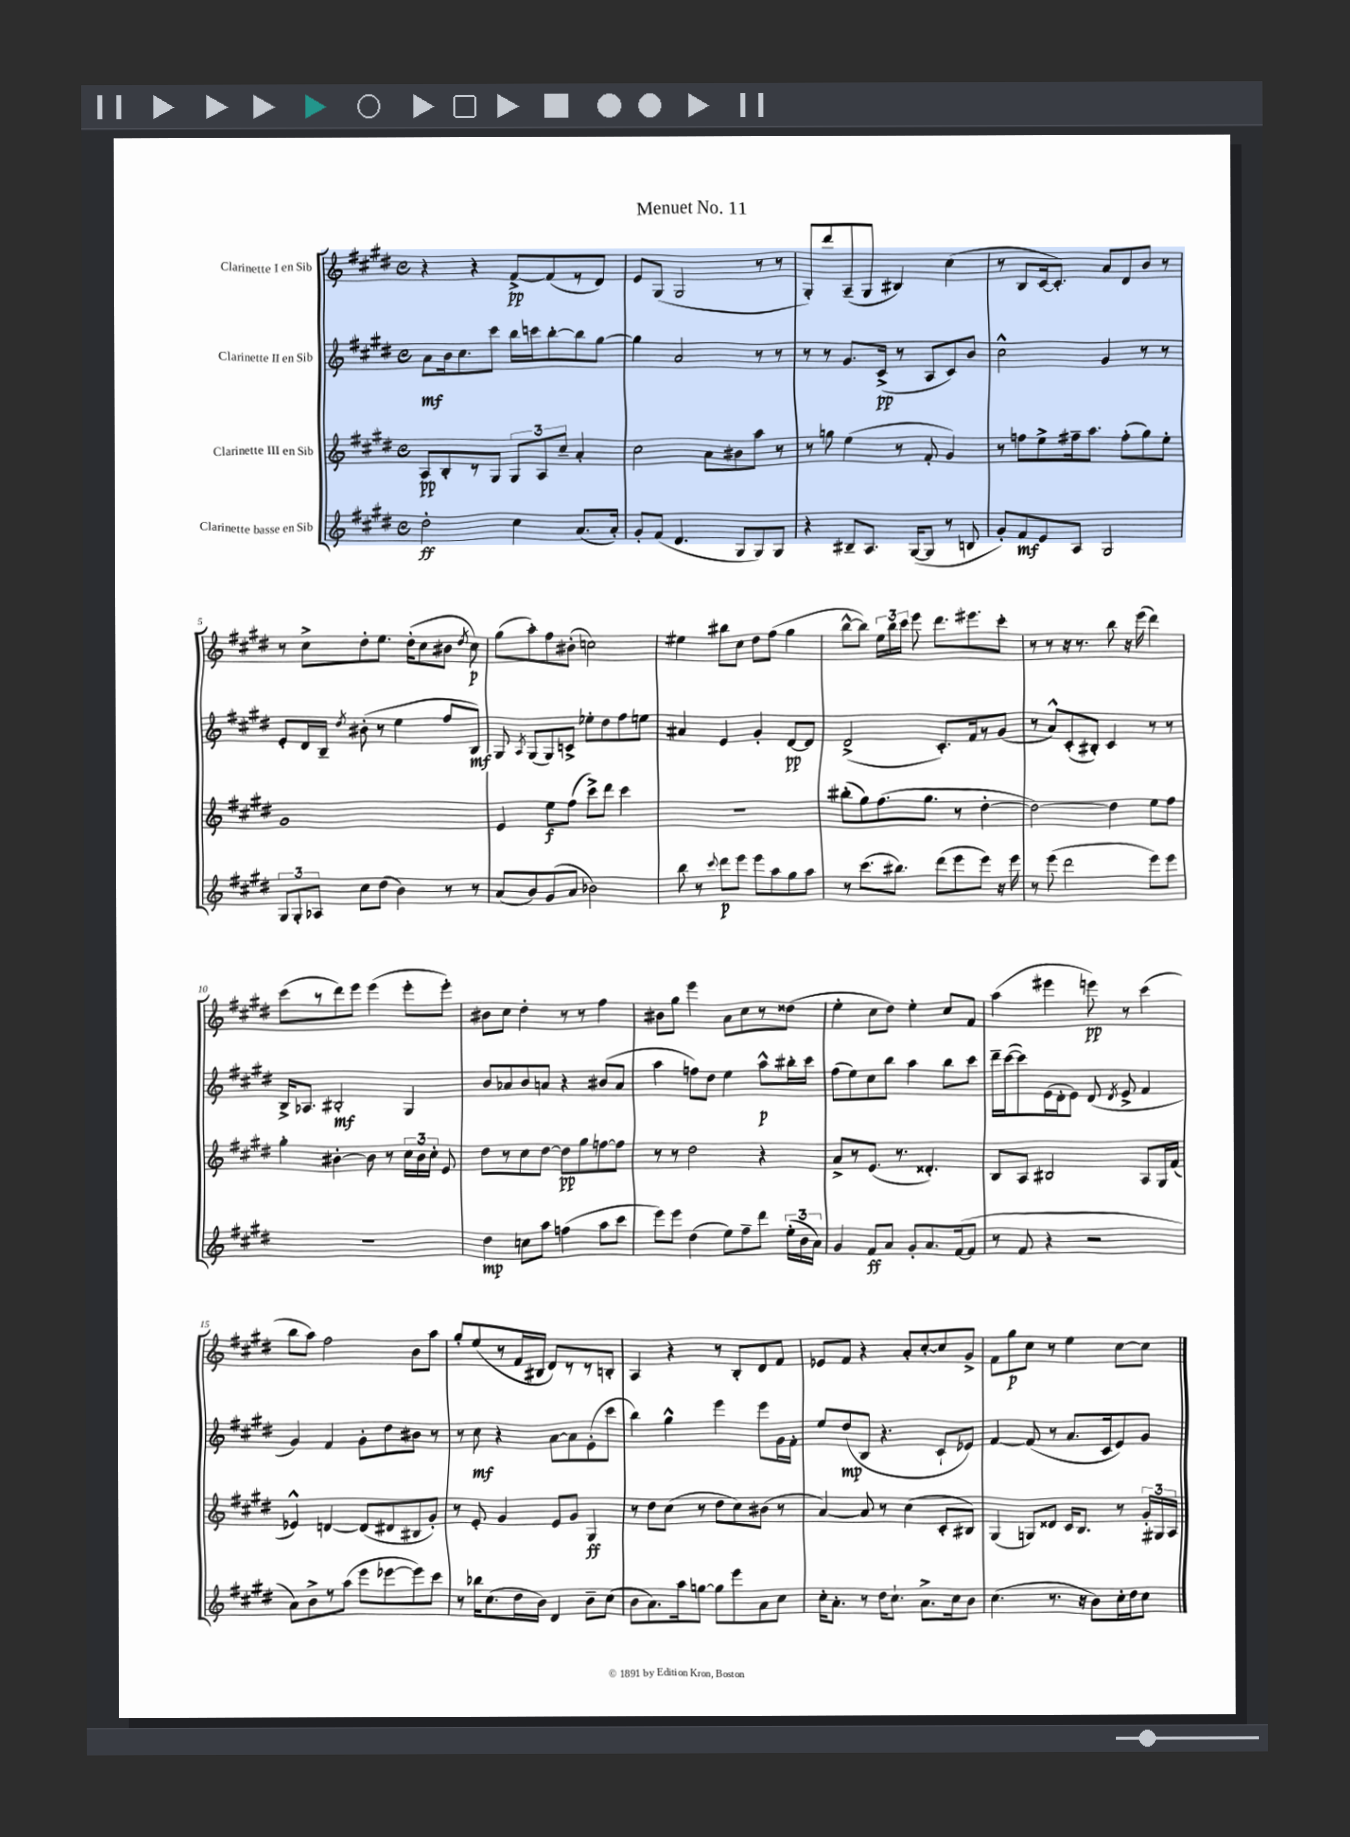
\header { title = "Menuet No. 11" }
<<
\new StaffGroup <<
\new Staff = "s0" \with { instrumentName = "Clarinette I en Sib" } {
    \clef treble \key e \major \defaultTimeSignature \time 4/4
    \autoBeamOff r4 r4 fis'8[~->\pp fis'8( r8 dis'8]) |
    e'8[ gis8]( gis2 r8 r8 |
    gis8[-.) dis'''8 a8--( gis8] bis4) cis''4( |
    r8 b8[ cis'16~ cis'8.]-.) a'8[ dis'8 b'8] r8 |
    r8 cis''8[-> dis''8-. e''8.] dis''16[-.( cis''8 bis'8] \acciaccatura { dis''8 } cis''8\p) |
    gis''8[( a''8-.) fis''8 bis'8]-.( c''2) |
    eis''4 bis''8[ cis''8] dis''8[ fis''8]( gis''4 |
    b''8[~-^ b''8]) \tuplet 3/2 { e''16[ b''16 cis'''16] } e'''8 dis'''8.[ eis'''8. cis'''8]-. |
    r8 r8 r16 r8. b''8 r16 e'''16( dis'''4) |
    cis'''8[( r8 dis'''8) e'''8] e'''4( e'''8[-. e'''8]-.) |
    bis'8[ cis''8] dis''4-. r8 r8 fis''4 |
    bis'8[ gis''8] e'''4 a'8[ cis''8 r8 disis''8]( |
    e''4-. cis''8[ dis''8]) e''4-. cis''8[ fis'8] |
    a''4( eis'''4 e'''8\pp) r8 cis'''4( |
    b''8[ a''8]) fis''2 b'8[ a''8] |
    gis''8[-. e''8( r8 fis'16 bis16] dis'8[) r8 r8 b8]-. |
    a4 r4 r8 b8[-. dis'8 fis'8] |
    ees'8[ fis'8] r4 a'8[-. cis''8~-. cis''8 gis'8]-> |
    fis'8[ gis''8\p cis''8] r8 e''4 cis''8[~ cis''8] \bar "|." |
}
\new Staff = "s1" \with { instrumentName = "Clarinette II en Sib" } {
    \clef treble \key e \major \defaultTimeSignature \time 4/4
    \autoBeamOff a'8[\mf b'16 cis''8. cis'''8] b''16[ c'''16 b''8~-. b''8 gis''8]~ |
    gis''4 a'2 r8 r8 |
    r8 r8 gis'8.[ cis'16]->\pp( r8 a8[ cis'8) b'8] |
    cis''2-^ gis'4 r8 r8 |
    e'8[-. dis'16 b16]-- \acciaccatura { dis''8 } bis'8-.( r8 e''4 fis''8[ b8]\mf) |
    gis8 \acciaccatura { a8 } gis8[( gis8) c'8]-> ees''8[-. dis''8 fis''8 e''8] |
    ais'4 e'4 gis'4-. dis'8[~\pp dis'8] |
    dis'2->( cis'8.[-.) fis'16 r8 gis'8]( |
    r8 a'8[-^) cis'8-.( bis8]-.) cis'4 r8 r8 |
    b16[-> aes8.] bis2-.\mf gis4 |
    b'8[ aes'8 b'8 a'8] r4 bis'8[( a'8] |
    a''4 f''8[) dis''8] e''4 a''8[-^\p bis''16-. cis'''16] |
    fis''8[( e''8) cis''8 b''8] a''4 b''8[ cis'''8] |
    dis'''16[-- cis'''16~( cis'''8) e'16( dis'16-. e'8]) dis'8( \acciaccatura { dis'8 } e'8-> fis'4 |
    gis'4) fis'4 gis'8[-. dis''8 bis'8] r8 |
    r8 cis''8\mf r4 a'8[~ a'8 e'8-.( cis'''8] |
    b''4) gis''4-^ e'''4 e'''8[ gis'16 fis'16]-. |
    e''8[ dis''8\mp( b8] r4. cis'8[-! ees'8]) |
    fis'4~ fis'8( r8 a'8.[ cis'16 e'8) gis'8] \bar "|." |
}
\new Staff = "s2" \with { instrumentName = "Clarinette III en Sib" } {
    \clef treble \key e \major \defaultTimeSignature \time 4/4
    \autoBeamOff a8[\pp b8-. r8 gis8] \tuplet 3/2 { gis8[ a8 cis''8]-- } a'4-. |
    cis''2 a'8[ bis'8 a''8] r8 |
    r8 g''8 e''4( r8 fis'8-. gis'4) |
    r8 f''8[ e''8-> fis''16-- a''8.] fis''8[-.( gis''8) e''8]-. |
    gis'1 |
    e'4 e''8[\f fis''8]( cis'''8[->) dis'''8] cis'''4 |
    R1 |
    bis''8[-.( gis''8) fis''8.( gis''8.] r8 dis''4~-. |
    dis''2~) dis''4 e''8[ fis''8] |
    gis''4-. bis'4~-. bis'8 r8 \tuplet 3/2 { cis''16[ bis'16 cis''16]-. } e'8 |
    dis''8[ r8 cis''8 dis''8]~ dis''8[\pp gis''8 f''8~ f''8] |
    r8 r8 dis''2 r4 |
    a'8[-> r8 e'8.]( r8. disis'4.-.) |
    b8[ a8] bis2 a8[ gis16 fis'16]( |
    ees'4-^) d'4~ d'8[( dis'8 bis8 gis'8]-.) |
    r8 e'8-. gis'4 e'8[ gis'8] gis4\ff |
    r8 dis''8[ cis''8]( r8 dis''8[ cis''8) bis'8]( r8 |
    a'4~) a'8 r8 cis''4( cis'8[-. bis8]) |
    gis4( g8[) disis'8] cis'16[ b8.] r8 \tuplet 3/2 { gis'16[-. gis16 a16] } \bar "|." |
}
\new Staff = "s3" \with { instrumentName = "Clarinette basse en Sib" } {
    \clef treble \key e \major \defaultTimeSignature \time 4/4
    \autoBeamOff dis''2-.\ff cis''4 a'8.[( a'16]-.) |
    gis'8[-. fis'8]( dis'4. gis8[ gis8) gis8] |
    r4 bis8[-- a8.] gis16[~( gis8] r8 b8 |
    gis'8[-.) fis'8\mf e'8 a8] gis2 |
    \tuplet 3/2 { gis8[ gis8-. aes8] } cis''8[ dis''8]( b'4) r8 r8 |
    a'8[( b'8) gis'8( a'8] bes'2) |
    b''8 r8 \appoggiatura { cis'''8 } dis'''8[\p e'''8] e'''8[ a''8 gis''8 a''8] |
    r8 cis'''8.[( bis''8.]) dis'''8[( e'''8 e'''8]) r16 e'''16 |
    r8 e'''8( dis'''2 e'''8[) e'''8] |
    R1 |
    dis''4\mp c''8[ a''8] f''4( a''8[ cis'''8] |
    e'''8[) e'''8] dis''4( e''8[) fis''8-- dis'''8] \tuplet 3/2 { e''16[-.( b'16 a'16]) } |
    gis'4 fis'8[\ff a'8] gis'8[-. a'8. fis'16~( fis'8] |
    r8 fis'8 r4 r2 |
    a'8[) b'8-> r8 a''8]( e'''8[ ees'''8~ ees'''8) cis'''8] |
    r8 bes''16[ cis''8.( dis''16 b'16]) dis'4 b'8[-- cis''8]( |
    b'8[ a'8.) a''16 g''8]~ g''8[ e'''8 a'8 cis''8] |
    cis''16[-. a'8.]-. r8 dis''16[ cis''8.]-! a'8.[-> cis''16 b'8] |
    cis''4.( r8. r16 b'8[) cis''16-. dis''16 cis''8] \bar "|." |
}
>>
>>
